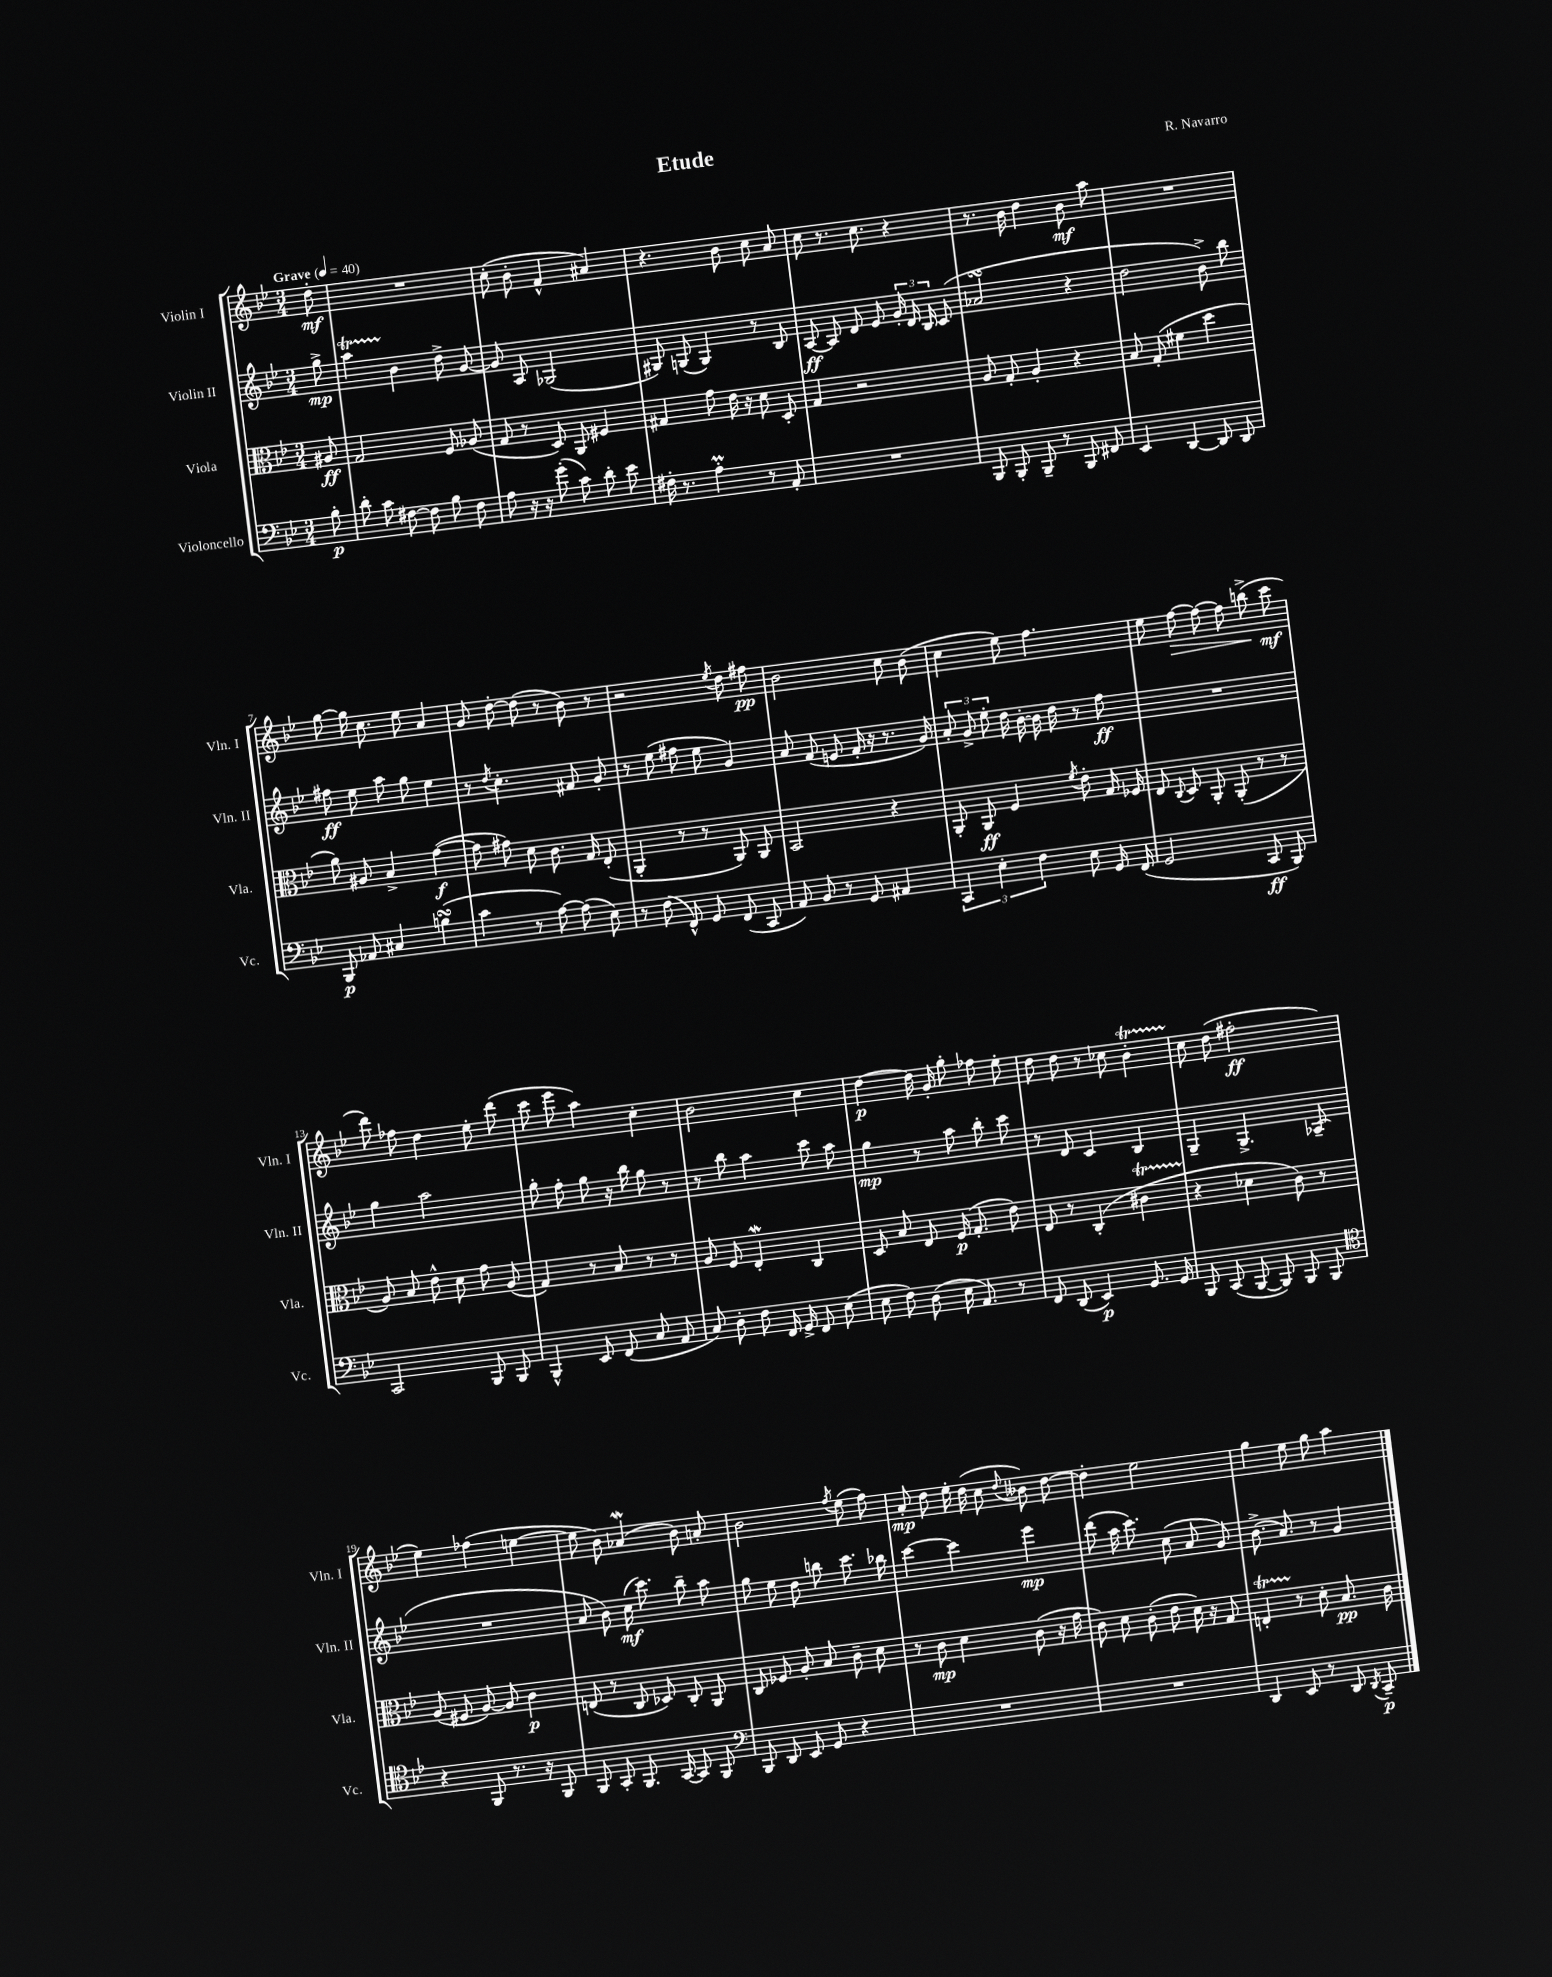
\header { title = "Etude" composer = "R. Navarro" }
<<
\new StaffGroup <<
\new Staff = "s0" \with { instrumentName = "Violin I" shortInstrumentName = "Vln. I" } {
    \clef treble \key bes \major \numericTimeSignature \time 3/4 \partial 8 \tempo "Grave" 4 = 40
    \autoBeamOff d''8-.\mf |
    R2. |
    c''8-.( bes'8-. f'4-^ ais'4) |
    r4. bes'8 c''8 a'8 |
    c''8 r8. c''8. r4 |
    r8. bes'16 d''4 bes'8\mf a''8 |
    R2. |
    g''8~ g''16 c''8. ees''8 a'4 |
    g'8 d''8~-. d''8( r8 bes'8) r8 |
    r2 \acciaccatura { ees''8 } d''8 fis''8\pp |
    bes'2 c''8 bes'8( |
    c''4 ees''8) f''4. |
    ees''8 f''8~\> f''8~ f''8 b''8->\!( c'''8\mf |
    d'''8) fes''8 d''4 ees''8-. d'''8( |
    c'''8 ees'''8 a''4) c''4-. |
    bes'2 c''4 |
    d''4~\p d''16 g'16-. g''8-. fes''8 ees''8-. |
    d''8 d''8 r8 ces''8 bes'4-.\startTrillSpan |
    c''8\stopTrillSpan d''8( fis''2-.\ff |
    ees''4) fes''4( e''4~ |
    e''8 bes'8) aes'4\mordent( bes'8) a'8-. |
    bes'2 \acciaccatura { f''8 } ees''8( f''8) |
    a'8-.\mp d''8 ees''16-. d''16( c''8 \appoggiatura { d''8 } beses'8) d''8~ |
    d''4-. ees''2 |
    g''4 ees''8 g''8 a''4 \bar "|." |
}
\new Staff = "s1" \with { instrumentName = "Violin II" shortInstrumentName = "Vln. II" } {
    \clef treble \key bes \major \numericTimeSignature \time 3/4 \partial 8
    \autoBeamOff g''8->\mp |
    a''4\startTrillSpan bes'4\stopTrillSpan d''8-> g'8~ |
    g'8 a8 ges2( |
    gis8) g8( g4) r8 bes8 |
    a8~\ff a8 d'8 ees'8 \tuplet 3/2 { g'16-. d'16 bes16 } c'8( |
    aes'2\turn r4 |
    d''2 bes'8->) bes''8 |
    fis''8\ff ees''8 a''8 g''8 ees''4 |
    r8 \acciaccatura { d''8 } c''4.-. fis'8 g'8-. |
    r8 ees''8( fis''8 ees''8 g'4) |
    a'8 f'8( e'8 f'16-. r16 r8. g'16) |
    \tuplet 3/2 { a'8-. g'8-> ees''8-. } d''16 bes'16~-. bes'16 d''16 r8 f''8\ff |
    R2. |
    g''4 a''2 |
    g''8-. f''8-. g''8 r16 bes''16 g''8 r8 |
    r8 bes''8 a''4 c'''8 a''8 |
    g''4\mp r8 a''8 bes''8-. c'''8 |
    r8 d'8 c'4 bes4 |
    g4-- g4.-> aes8--( |
    R2. |
    a'8 bes'8) c''16\mf( c'''8.) bes''8-- a''8 |
    g''8 ees''8 d''8 b''8 c'''8. bes''16 |
    c'''4~ c'''4 ees'''4\mp |
    d'''8( a''16 c'''8.) c''8( a'8 g'8) |
    bes'8.->( a'8.) r8 g'4 \bar "|." |
}
\new Staff = "s2" \with { instrumentName = "Viola" shortInstrumentName = "Vla." } {
    \clef alto \key bes \major \numericTimeSignature \time 3/4 \partial 8
    \autoBeamOff ais8\ff |
    g2 f8 aes8( |
    g8 r8 d8) a,8 fis4 |
    gis4 g'8 ees'16 r16 d'8 d8-. |
    g4 r2 |
    a8 g8-. a4-. r4 |
    bes8 g8-.( fis'4 d''4 |
    a'8) ais8 bes4-> g'4~\f( |
    g'8 gis'8) d'8 c'8. g16 ees8-.( |
    a,4-. r8 r8 a,8) a,8 |
    bes,2 r4 |
    a,8-. a,8\ff f4 \acciaccatura { f'8 } ees'8-. g16 fes16 |
    ees8 \appoggiatura { c8 } d8 a,8-. a,8-.( r8 r8 |
    a8) bes8 ees'8-^ d'8 g'8 a8( |
    g4) r8 bes8 r8 r8 |
    a8 f8 ees4-.\mordent c4 |
    d8 bes8 ees8 f16\p( g8.-. ees'8) |
    ees8 r8 c4-.( cis'4\startTrillSpan |
    r4\stopTrillSpan des'4 c'8) r8 |
    a8( fis8 a8~) a8 c'4\p |
    e8( r8 c8 des8) c8-. a,8 |
    c8 fes8 a8-. bes8 c'8-- d'8 |
    r8 c'8\mp d'4 c'8( r16 g'16 |
    c'8) d'8 c'8-.( ees'8 d'16) r16 g8 |
    e4-.\startTrillSpan r8\stopTrillSpan d'8-. bes8.\pp c'16 \bar "|." |
}
\new Staff = "s3" \with { instrumentName = "Violoncello" shortInstrumentName = "Vc." } {
    \clef bass \key bes \major \numericTimeSignature \time 3/4 \partial 8
    \autoBeamOff bes8-.\p |
    d'8-. c'8 fis8~ fis8 bes8 fis8 |
    a8 r16 r16 g'8-.( c'8) d'8-. ees'8 |
    fis16-. r8. a4-.\prall r8 a,8-. |
    R2. |
    bes,,8 bes,,8-. bes,,8-- r8 bes,,8 fis,8 |
    ees,4 d,4~ d,8 d,8 |
    bes,,8\p aes,8 cis4 b4\turn( |
    c'4 r8 a8~) a8( ees8) |
    r8 f8( f,8-^) g,8 f,8( c,8 |
    a,8) bes,8 r8 g,8 ais,4 |
    \tuplet 3/2 { c,4 ees4-. f4 } ees8 g,16 f,16( |
    g,2 c,8\ff bes,,8) |
    c,2 bes,,8 bes,,8 |
    bes,,4-^ ees,8 f,8( c8 a,8 |
    c8) d8-. f8 f,16 g,16-> f,8 ees8( |
    ees8 f8) d8( ees16 a,8.) r8 |
    f,8 d,8( ees,4\p) g,8. g,16 |
    bes,,8 c,8( bes,,8~ bes,,8) bes,,8 bes,,8 |
    \clef tenor r4 f,8 r8. r16 f,8 |
    f,8 g,8-. f,8. g,16~ g,8 f,8 |
    \clef bass bes,,8 d,8 ees,8 g,8 r4 |
    R2. |
    R2. |
    d,4 ees,8 r8 d,8 \acciaccatura { d,8 } c,8--\p \bar "|." |
}
>>
>>
